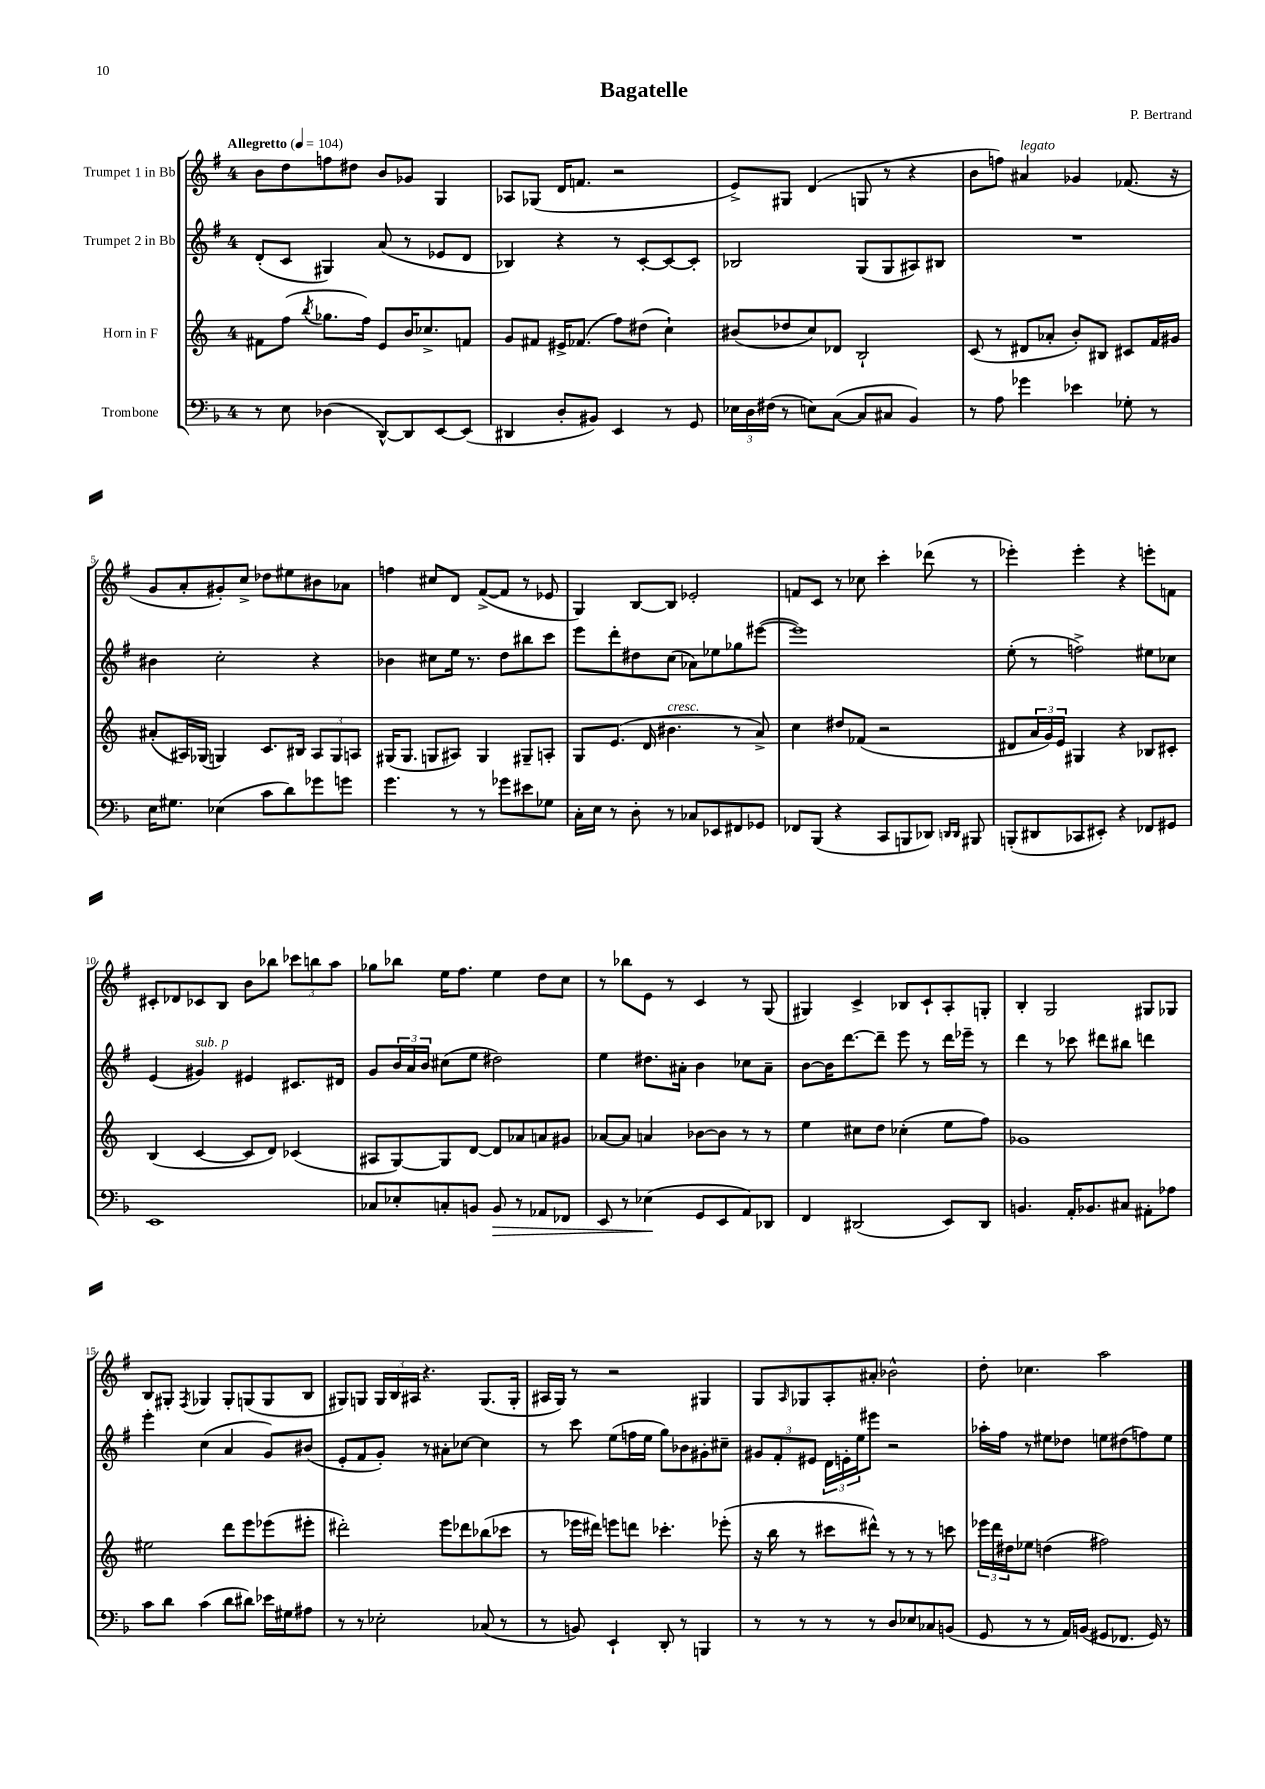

**kern	**kern	**kern	**kern
*staff4	*staff3	*staff2	*staff1
*clefF4	*clefG2	*clefG2	*clefG2
*k[b-]	*k[]	*k[f#]	*k[f#]
*M4/4	*M4/4	*M4/4	*M4/4
*MM104	*MM104	*MM104	*MM104
8r	8f#	(8d'	8b
8E	(8ff	8c	8dd
.	8qbb	.	.
(4D-	8.gg-	4G#)	8ff
.	.	.	8dd#
.	16ff)	.	.
[8DD^^)	8e	(8a	8b
8DD]	16b	8r	8g-
.	8.cc-^	.	.
[8EE	.	8e-	4G
(8EE]	8f	8d	.
=	=	=	=
4DD#	8g	4B-)	8A-
.	8f#	.	(8G-
8D'	16e#^	4r	16d
.	(8.f-	.	8.f
8BB#)	.	.	.
4EE	8ff)	8r	2r
.	(8dd#	[8c'	.
8r	4cc`)	8c_	.
8GG	.	8c']	.
=	=	=	=
24E-	(8b#	2B-	8e^)
24D	.	.	.
(24F#	.	.	.
8r	8dd-	.	8G#
8E)	8cc)	.	(4d
([8C	8d-	.	.
8C]	2B`	(8G	8G
8C#	.	8G	8r
4BB-)	.	8A#)	4r
.	.	8B#	.
=	=	=	=
8r	(8c	1r	8b
8A	8r	.	8ff)
4g-	8d#	.	4a#
.	8a-'	.	.
4e-	8b')	.	4g-
.	8B#	.	.
8G-'	8c#	.	(8.f-
8r	16f	.	.
.	16g#	.	16r
=	=	=	=
16E	(8a#'	4b#	8g
8.G#	.	.	.
.	16A#)	.	8a'
.	(16G-	.	.
(4E-	4G)	2cc'	8g#')
.	.	.	8cc^
8c	8.c	.	8dd-
8d)	.	.	8ee#
.	16B#	.	.
8g-	12A#	4r	8b#
.	12G	.	.
8g	.	.	8a-
.	12A	.	.
=	=	=	=
4.g	(16G#	4b-	4ff
.	8.G#	.	.
.	8G	8cc#	8cc#
8r	8A#)	16ee	8d
.	.	8.r	.
8r	4G	.	([8f#^
8g-	.	8dd	8f#]
8e#	8G#~	8bb#	8r
8G-	8A'	8ccc	8e-
=	=	=	=
16C'	8G	8eee	4G)
16E	.	.	.
8r	(8.e	8ddd'	.
8D'	.	8dd#	[8B
.	16d	.	.
8r	4.b#	(8cc	8B]
8C-	.	8a-)	2e-'
8EE-	.	8ee-	.
8FF#	8r	8gg-	.
8GG-	8a^)	([8eee#	.
=	=	=	=
8FF-	4cc	1eee#])	8f
(8BBB-	.	.	8c
4r	8dd#	.	8r
.	(8f-	.	8cc-
8CC	2r	.	4ccc'
8BBB	.	.	.
8DD-)	.	.	(8ddd-
16qqDD	.	.	.
16qqDD	.	.	.
8BBB#	.	.	8r
=	=	=	=
(8BBB'	8d#	(8ee'	4eee-')
8DD#	24a	8r	.
.	24g)	.	.
.	24e	.	.
8CC-	4G#	2ff^)	4eee-'
8EE#')	.	.	.
4r	4r	.	4r
8FF-	8B-	8ee#	8eee'
8GG#	8c#'	8cc-	8f
=	=	=	=
1EE	(4B	(4e	8c#'
.	.	.	8d-
.	[4c	4g#)	8c-
.	.	.	8B
.	8c]	4e#	8b
.	8d)	.	8bb-
.	(4c-	8.c#	12ccc-
.	.	.	12bb
.	.	.	12aa
.	.	16d#	.
=	=	=	=
8C-	8A#	8g	8gg-
8E-'	[8G)	24b	8bb-
.	.	24a	.
.	.	24b	.
8C'	8G]	(8cc#	16ee
.	.	.	8.ff#
8BB	[8d	8ee	.
8BB	8d]	2dd#)	4ee
8r	8a-	.	.
8AA-	8a	.	8dd
8FF-	8g#	.	8cc
=	=	=	=
8EE	[8a-	4ee	8r
8r	8a-]	.	8bb-
(4E-	4a	8.dd#	8e
.	.	.	8r
.	.	16a#'	.
8GG	[8b-	4b	4c
8EE	8b-]	.	.
8AA)	8r	8cc-	8r
8DD-	8r	8a#~	(8G
=	=	=	=
4FF	4ee	[8b	4G#)
.	.	16b]	.
.	.	[8.ddd	.
(2DD#	8cc#	.	4c^
.	8dd	8ddd~]	.
.	(4cc-'	8eee	8B-
.	.	8r	8c`
8EE)	8ee	16ddd	8A'
.	.	16eee-~	.
8DD#	8ff)	8r	8G'
=	=	=	=
4.BB	1g-	4ddd	4B'
.	.	8r	2G
16AA'	.	8ccc-	.
8.BB-	.	.	.
.	.	8ddd#	.
8C#	.	8bb#	.
8AA#'	.	4ddd	8G#
8A-	.	.	8G-
=	=	=	=
8c	2ee#	4eee'	8B
8d	.	.	8G#'
.	.	.	8qF#
(4c	.	(4cc	4G-
8d	8ddd	4a	8G-'
8d#)	8eee	.	(8G
16e-	(8eee-	8g)	8G
16G#	.	.	.
8A#	8eee#'	(8b#	8B
=	=	=	=
8r	2ddd#')	8e'	8G#)
8r	.	8f#	8G
2E-'	.	8g')	24G
.	.	.	24B
.	.	.	24A#
.	.	8r	4.r
.	8eee	8a#'	.
.	8ddd-	[8cc-	.
(8C-	(8bb-	4cc-]	(8.G
8r	8ccc-	.	.
.	.	.	16G'
=	=	=	=
8r	8r	8r	16A#
.	.	.	16G)
8BB)	16eee-	8ccc	8r
.	16ddd#)	.	.
4EE`	8eee	(8ee	2r
.	8ddd	16ff	.
.	.	16ee	.
8DD'	4.ccc-'	8gg)	.
8r	.	8b-	.
4BBB	.	8g#'	4G#
.	(8eee-'	8cc#~	.
=	=	=	=
8r	16r	12g#	8G
.	16bb	.	.
.	.	12f#'	.
.	.	.	16qqA
8r	8r	.	8G-
.	.	12e#	.
8r	8ccc#	24d	8A'
.	.	24e'	.
.	.	24ee	.
8r	8ddd#^^)	8eee#	8a#'
8D	8r	2r	2b-^^
8E-	8r	.	.
8C-	8r	.	.
(8BB	8ccc	.	.
=	=	=	=
8GG	24eee-	16aa-'	8dd'
.	24ddd	.	.
.	.	16ff#	.
.	24dd#	.	.
8r	8ee-	8r	4.cc-
8r	(4dd	8ee#	.
16AA)	.	8dd-	.
(16BB	.	.	.
8GG#	2ff#)	8ee	2aa
8.FF-	.	(8dd#	.
.	.	8ff)	.
16GG#)	.	.	.
8r	.	8ee	.
==	==	==	==
*-	*-	*-	*-
